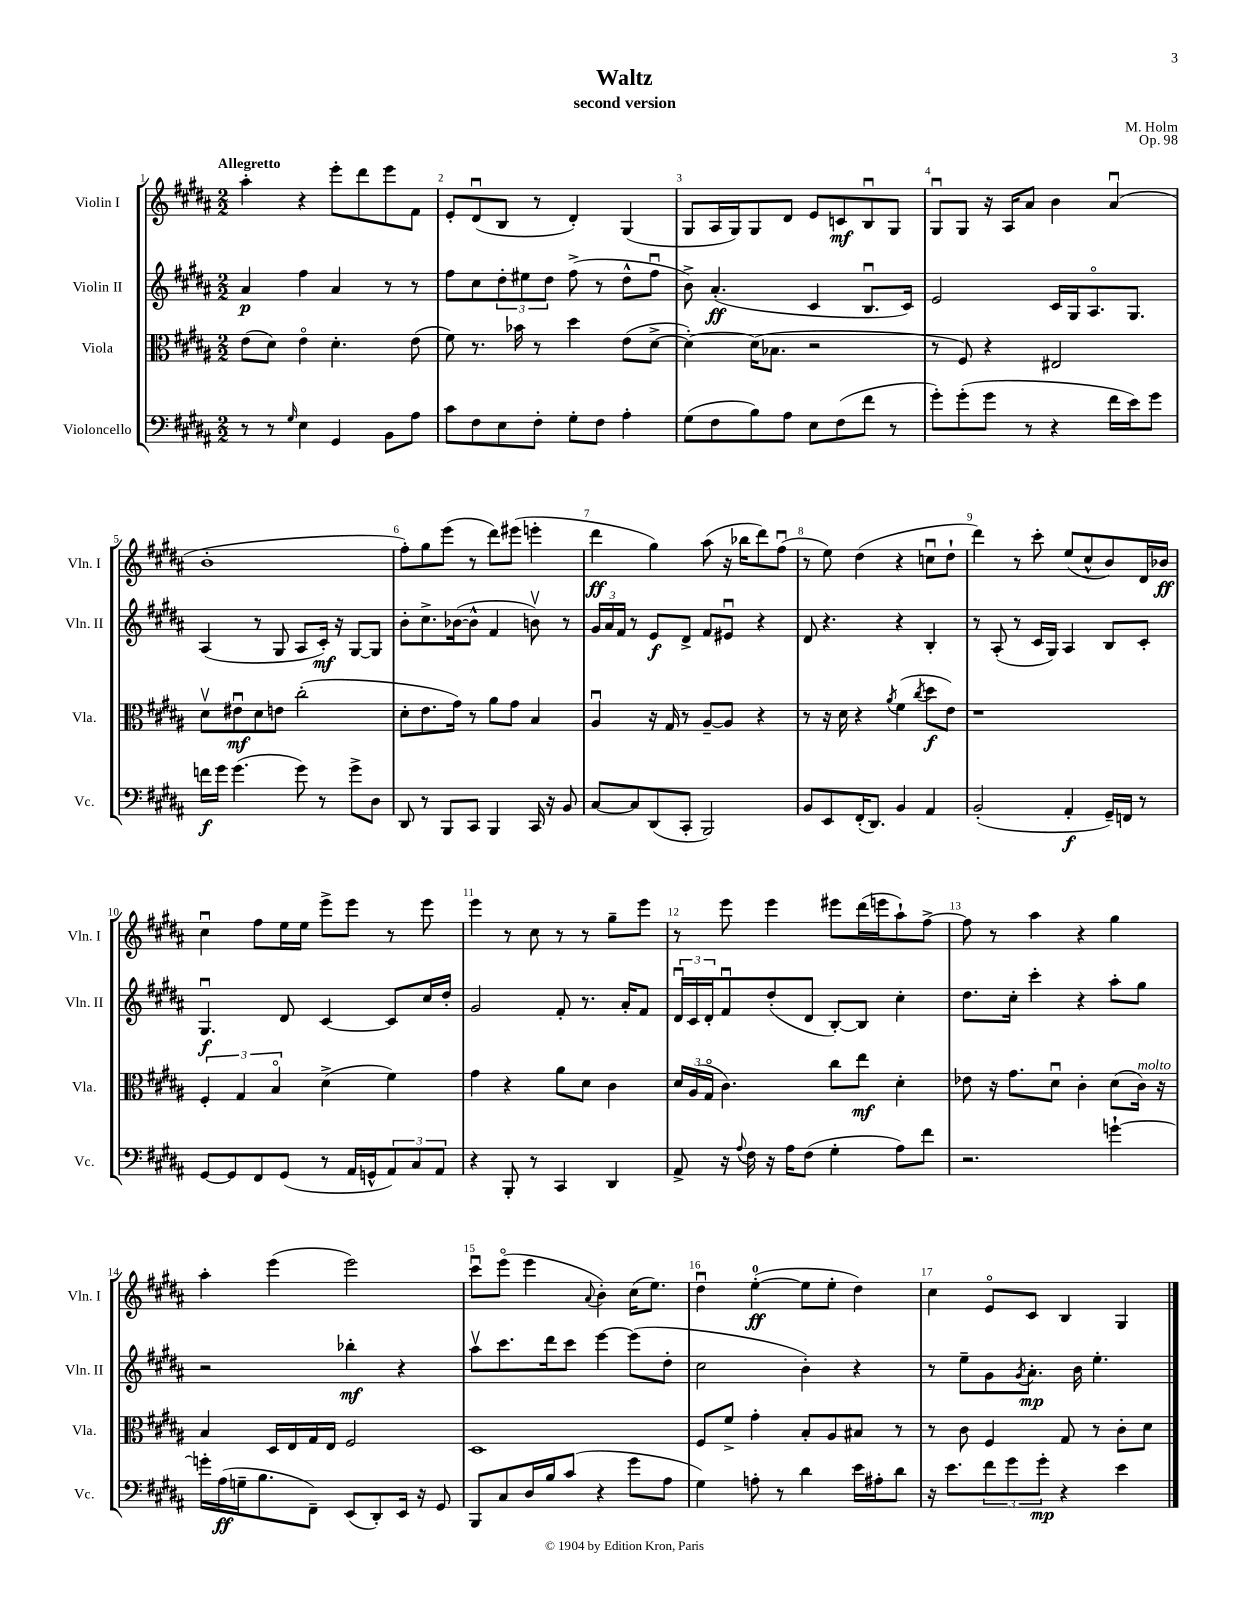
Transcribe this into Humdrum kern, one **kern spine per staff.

**kern	**kern	**kern	**kern
*staff4	*staff3	*staff2	*staff1
*clefF4	*clefC3	*clefG2	*clefG2
*k[f#c#g#d#a#]	*k[f#c#g#d#a#]	*k[f#c#g#d#a#]	*k[f#c#g#d#a#]
*M2/2	*M2/2	*M2/2	*M2/2
8r	(8e	4a#	4aa#'
8r	8d#)	.	.
16qqG#	.	.	.
4E	4eo	4ff#	4r
4GG#	4.d#'	4a#	8eee'
.	.	.	8ddd#
8BB	.	8r	8eee
8A#	(8e	8r	8f#
=	=	=	=
8c#	8f#)	8ff#	8e'
8F#	8.r	8cc#	(8d#u
8E	.	12dd#'	8B
.	16b-	.	.
.	.	12ee#	.
8F#'	8r	.	8r
.	.	12dd#	.
8G#'	4dd#	(8ff#^	4d#')
8F#	.	8r	.
4A#'	(8e	8dd#^^	(4G#
.	[8d#^	8ff#u	.
=	=	=	=
(8G#	4d#'_)	8b^)	8G#
8F#	.	(4.a#'	16A#
.	.	.	16G#)
8B)	(16d#]	.	8G#
.	8.B-	.	.
8A#	.	.	8d#
8E	2r	4c#	8e
(8F#	.	.	8c
8f#	.	8.Bu	8Bu
8r	.	.	8G#
.	.	16c#)	.
=	=	=	=
8g#')	8r	2e	8G#u
(8g#'	8F#)	.	8G#
8g#	4r	.	16r
.	.	.	16A#
8r	.	.	8a#
4r	2E#	16c#	4b
.	.	16G#	.
.	.	8.A#o	.
16f#	.	.	(4a#u
16e)	.	8.G#	.
8g#	.	.	.
=	=	=	=
16f	8d#v	(4A#	1b'
16g#	.	.	.
(4.g#	8e#u	.	.
.	8d#	8r	.
.	8e	8G#	.
8g#)	(2cc#'	8A#	.
8r	.	16c#')	.
.	.	16r	.
8g#^	.	[8G#	.
8D#	.	8G#]	.
=	=	=	=
8DD#	8d#'	8b'	8ff#')
8r	8.e	8.cc#^	8gg#
8BBB	.	.	(8eee
.	16g#)	([16b-	.
8CC#	8r	8b-^^]	8r
4BBB	8a#	4f#	8ddd#)
.	8g#	.	(8eee#
16CC#	4B	8bv)	4eee'
16r	.	.	.
8BB	.	8r	.
=	=	=	=
[8C#	4A#u	24g#	4ddd#
.	.	24a#	.
.	.	24f#	.
8C#]	.	8r	.
(8DD#	16r	8e	4gg#)
.	16G#	.	.
8CC#'	8r	8d#^	.
2BBB)	[8A#~	8f#	(8aa#
.	8A#]	8e#u	16r
.	.	.	16bb-
.	4r	4r	8ddd#)
.	.	.	(8ff#u
=	=	=	=
8BB	8r	8d#	8r
8EE	16r	4.r	8ee)
.	16d#	.	.
(16FF#'	4r	.	(4dd#
8.DD#)	.	.	.
.	8qa#	.	.
4BB	(4f#	4r	4r
.	8qcc#	.	.
4AA#	8dd#	4B'	8ccu
.	8e)	.	8dd#`
=	=	=	=
(2BB'	1r	8r	4ddd#)
.	.	(8A#'	.
.	.	8r	8r
.	.	16c#	8ccc#'
.	.	16G#)	.
4AA#'	.	4A#	(8ee
.	.	.	8cc#^^
16GG#~)	.	8B	8b)
16FF	.	.	.
8r	.	8c#'	16d#
.	.	.	16b-
=	=	=	=
[8GG#	6F#'	4.G#u	4cc#u
8GG#]	.	.	.
.	6G#	.	.
8FF#	.	.	8ff#
.	6Bo	.	.
(8GG#	.	8d#	16ee
.	.	.	16ee
8r	(4d#^	[4c#	8eee^
16AA#	.	.	8eee
16GG^^	.	.	.
12AA#)	4f#)	8c#]	8r
12C#	.	.	.
.	.	16cc#	8eee
12AA#	.	.	.
.	.	16dd#'	.
=	=	=	=
4r	4g#	2g#	4eee
8BBB'	4r	.	8r
8r	.	.	8cc#
4CC#	8a#	8f#'	8r
.	8d#	8.r	8r
4DD#	4c#	.	8gg#~
.	.	16a#'	.
.	.	8f#	8eee
=	=	=	=
8AA#^	24d#	24d#u	8r
.	(24A#	24c#	.
.	24G#o	24d#'	.
16r	4.c#)	8f#u	8eee
8qqA#	.	.	.
16F#	.	.	.
16r	.	(8dd#'	4eee
16A#	.	.	.
(8F#	.	8d#	.
4G#'	8cc#	[8B')	8eee#
.	8ee	8B]	(16ddd#
.	.	.	16eee
8A#)	4d#'	4cc#'	8aa#`)
8f#	.	.	[8ff#^
=	=	=	=
2.r	8e-	8.dd#	8ff#]
.	16r	.	8r
.	8.g#	16cc#'	.
.	.	4ccc#'	4aa#
.	8d#u	.	.
.	4c#'	4r	4r
[4g`	(8d#	8aa#'	4gg#
.	16c#)	8gg#	.
.	16r	.	.
=	=	=	=
16g']	4B	2r	4aa#'
(16A#	.	.	.
16G~	.	.	.
8.B	.	.	.
.	16D#	.	(4eee
.	16E	.	.
8FF#~)	16G#	.	.
.	16E	.	.
(8EE	2F#	4bb-'	2eee)
8DD#')	.	.	.
16EE	.	4r	.
16r	.	.	.
8GG#	.	.	.
=	=	=	=
8BBB	1D#	8aa#v	8ccc#u
8C#	.	8.ccc#	(8eeeo
16D#	.	.	4eee
16B	.	16ddd#	.
(8c#	.	8ccc#	.
.	.	.	8qqa#
4r	.	[4eee	4b')
8g#	.	(8eee]	(16cc#
.	.	.	8.ee)
8A#	.	8dd#'	.
=	=	=	=
4G#)	8F#	2cc#	4dd#u
.	8f#^	.	.
8A'	4g#'	.	([4ee'
8r	.	.	.
4d#	8B'	4b')	8ee]
.	8A#	.	8ee'
16e	8B#	4r	4dd#)
16A#'	.	.	.
8d#	8r	.	.
=	=	=	=
16r	8r	8r	4cc#
8.e	.	.	.
.	8c#	8ee~	.
12f#	4F#	8g#	8eo
12g#	.	.	.
.	.	8qg#	.
.	.	8.a#'	8c#
12g#'	.	.	.
4r	8G#	.	4B
.	.	16b	.
.	8r	4.ee'	.
4e	8c#'	.	4G#
.	8d#	.	.
==	==	==	==
*-	*-	*-	*-
